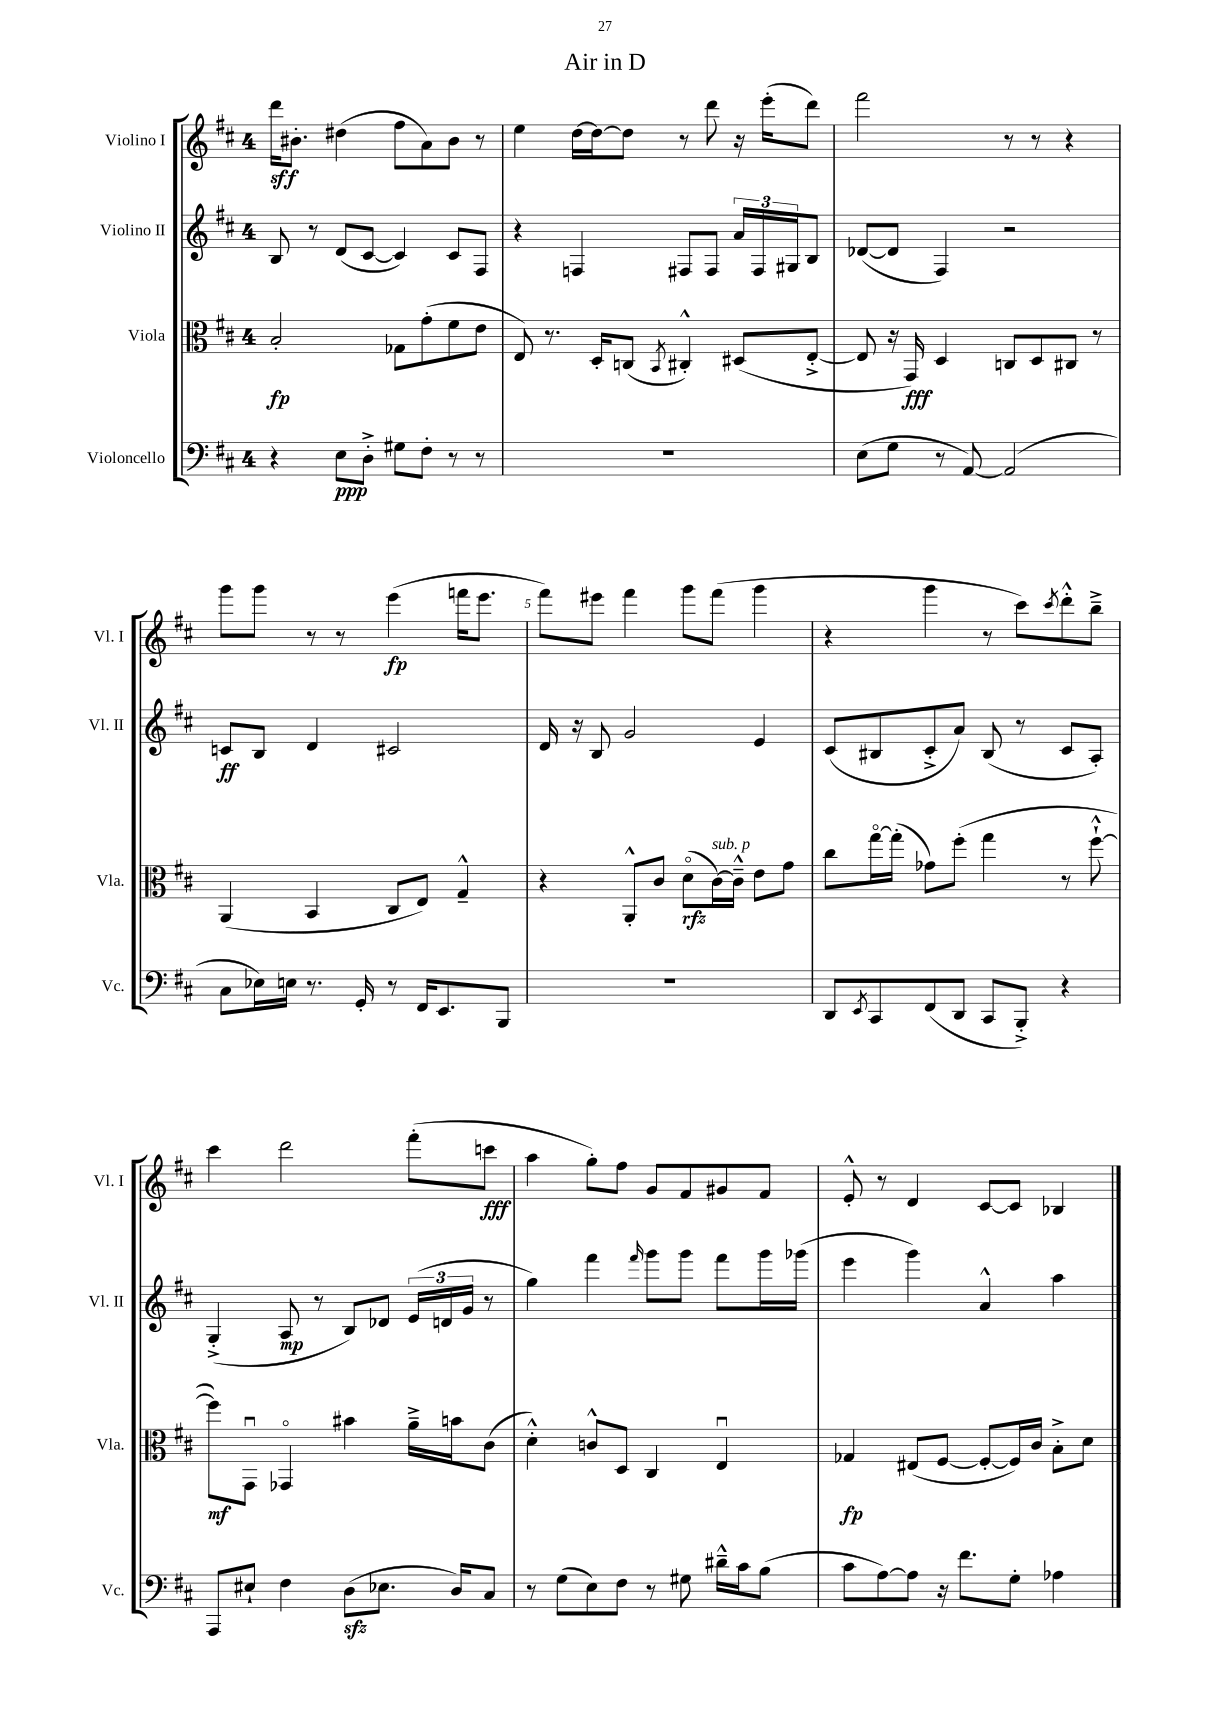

**kern	**dynam	**kern	**dynam	**kern	**dynam	**kern	**dynam
*part4	*part4	*part3	*part3	*part2	*part2	*part1	*part1
*staff4	*staff4	*staff3	*staff3	*staff2	*staff2	*staff1	*staff1
*I"Violoncello	*	*I"Viola	*	*I"Violino II	*	*I"Violino I	*
*I'Vc.	*	*I'Vla.	*	*I'Vl. II	*	*I'Vl. I	*
*clefF4	*	*clefC3	*	*clefG2	*	*clefG2	*
*k[f#c#]	*	*k[f#c#]	*	*k[f#c#]	*	*k[f#c#]	*
*M4/4	*	*M4/4	*	*M4/4	*	*M4/4	*
=1	=1	=1	=1	=1	=1	=1	=1
4r	.	2B'/	fp	8B/	.	16ddd\KL	sff
.	.	.	.	.	.	8.b#X'\J	.
.	.	.	.	8r	.	.	.
8E\L	ppp	.	.	(8d/L	.	(4dd#X\	.
8D'^\J	.	.	.	[8c#/J	.	.	.
8G#X\L	.	8G-X\L	.	4c#/])	.	8ff#\L	.
8F#'\J	.	(8g'\	.	.	.	8a\)	.
8r	.	8f#\	.	8c#/L	.	8b#\J	.
8r	.	8e\J	.	8F#/J	.	8r	.
=2	=2	=2	=2	=2	=2	=2	=2
1r	.	8E/)	.	4r	.	4ee\	.
.	.	8.r	.	.	.	.	.
.	.	.	.	4Fn/	.	[16dd\LL	.
.	.	16D'/KL	.	.	.	16dd\J_	.
.	.	(8Cn/J	.	.	.	8dd\J]	.
.	.	8qBB/	.	.	.	.	.
.	.	4C#X'^^/)	.	8F#X/L	.	8r	.
.	.	.	.	8F#/J	.	8ddd\	.
.	.	(8D#X/L	.	24a/LL	.	16r	.
.	.	.	.	24F#/	.	.	.
.	.	.	.	.	.	(16eee'\KL	.
.	.	.	.	24G#X/J	.	.	.
.	.	[8E'^/J	.	8B/J	.	8ddd\J)	.
=3	=3	=3	=3	=3	=3	=3	=3
(8E\L	.	8E/]	.	([8d-X/L	.	2fff#\	.
8G\J	.	16r	.	8d-/J]	.	.	.
.	.	16GG/)	fff	.	.	.	.
8r	.	4D/	.	4F#/)	.	.	.
[8AA/)	.	.	.	.	.	.	.
(2AA/]	.	8Cn/L	.	2r	.	8r	.
.	.	8D/	.	.	.	8r	.
.	.	8C#X/J	.	.	.	4r	.
.	.	8r	.	.	.	.	.
!!LO:LB:g=z
=4	=4	=4	=4	=4	=4	=4	=4
8C#\L	.	(4AA/	.	8cn/L	ff	8ggg\L	.
16E-X\L)	.	.	.	8B/J	.	8ggg\J	.
16En\JJ	.	.	.	.	.	.	.
8.r	.	4BB/	.	4d/	.	8r	.
.	.	.	.	.	.	8r	.
16GG'/	.	.	.	.	.	.	.
8r	.	8C#/L	.	2c#X/	.	(4eee\	fp
16FF#/KL	.	8E/J)	.	.	.	.	.
8.EE/	.	.	.	.	.	.	.
.	.	4G~^^/	.	.	.	16fffn\KL	.
.	.	.	.	.	.	8.eee\J	.
8BBB/J	.	.	.	.	.	.	.
=5	=5	=5	=5	=5	=5	=5	=5
1r	.	4r	.	16d/	.	8fff#\L)	.
.	.	.	.	16r	.	.	.
.	.	.	.	8B/	.	8eee#X\J	.
.	.	8AA'^^/L	.	2g/	.	4fff#\	.
.	.	8c#/J	.	.	.	.	.
.	.	(8d\L	rfz	.	.	8ggg\L	.
!	!	!LO:TX:a:i:t=sub. p	!	!	!	!	!
.	.	[16c#\L)	.	.	.	(8fff#\J	.
.	.	16c#~^^\JJ]	.	.	.	.	.
.	.	8e\L	.	4e/	.	4ggg\	.
.	.	8g\J	.	.	.	.	.
=6	=6	=6	=6	=6	=6	=6	=6
8DD/L	.	8cc#\L	.	(8c#/L	.	4r	.
8qEE/	.	.	.	.	.	.	.
8CC#/	.	[16gg\L	.	8B#X/	.	.	.
.	.	(16gg'\JJ]	.	.	.	.	.
(8FF#/	.	8g-X\L)	.	8c#'^/	.	4ggg\	.
8DD/J	.	(8ff#'\J	.	8a/J)	.	.	.
8CC#/L	.	4gg\	.	(8B#/	.	8r	.
8BBB'^/J)	.	.	.	8r	.	8ccc#\L)	.
.	.	.	.	.	.	8qccc#/	.
4r	.	8r	.	8c#/L	.	8ddd'^^\	.
.	.	[8ff#`^^\	.	8A'/J)	.	8bb~^\J	.
!!LO:LB:g=z
=7	=7	=7	=7	=7	=7	=7	=7
8AAA/L	.	8ff#\L])	mf	(4G'^/	.	4ccc#\	.
8E#X`/J	.	8GGu\J	.	.	.	.	.
4F#\	.	4GG-X/	.	8A/	mp	2ddd\	.
.	.	.	.	8r	.	.	.
(8Dzz\L	.	4b#X\	.	8B/L)	.	.	.
8.E-X\J	.	.	.	8d-X/J	.	.	.
.	.	16a~^\LL	.	(24e/LL	.	(8fff#'\L	.
.	.	.	.	24dn/	.	.	.
16D/KL)	.	16bn\J	.	.	.	.	.
.	.	.	.	24g/JJ	.	.	.
8C#/J	.	(8c#\J	.	8r	.	8cccn\J	fff
=8	=8	=8	=8	=8	=8	=8	=8
8r	.	4d'^^\)	.	4gg\)	.	4aa\	.
(8G\L	.	.	.	.	.	.	.
8E\)	.	8cn^^/L	.	4fff#\	.	8gg'\L)	.
8F#\J	.	8D/J	.	.	.	8ff#\J	.
.	.	.	.	16qqfff#/	.	.	.
8r	.	4C#/	.	8ggg\L	.	8g/L	.
8G#X\	.	.	.	8ggg\J	.	8f#/	.
16d#X~^^\LL	.	4Eu/	.	8fff#\L	.	8g#X/	.
16c#\J	.	.	.	.	.	.	.
(8B\J	.	.	.	16ggg\L	.	8f#/J	.
.	.	.	.	(16ggg-X\JJ	.	.	.
=9	=9	=9	=9	=9	=9	=9	=9
8c#\L	.	4G-X/	fp	4eee\	.	8e'^^/	.
[8A\)	.	.	.	.	.	8r	.
8A\J]	.	(8E#X/L	.	4ggg\)	.	4d/	.
16r	.	[8F#/J	.	.	.	.	.
8.f#\L	.	.	.	.	.	.	.
.	.	8F#'/L_	.	4a^^/	.	[8c#/L	.
8G'\J	.	16F#/L])	.	.	.	8c#/J]	.
.	.	16c#/JJ	.	.	.	.	.
4A-X\	.	8B'^\L	.	4aa\	.	4B-X/	.
.	.	8d\J	.	.	.	.	.
==	==	==	==	==	==	==	==
*-	*-	*-	*-	*-	*-	*-	*-
